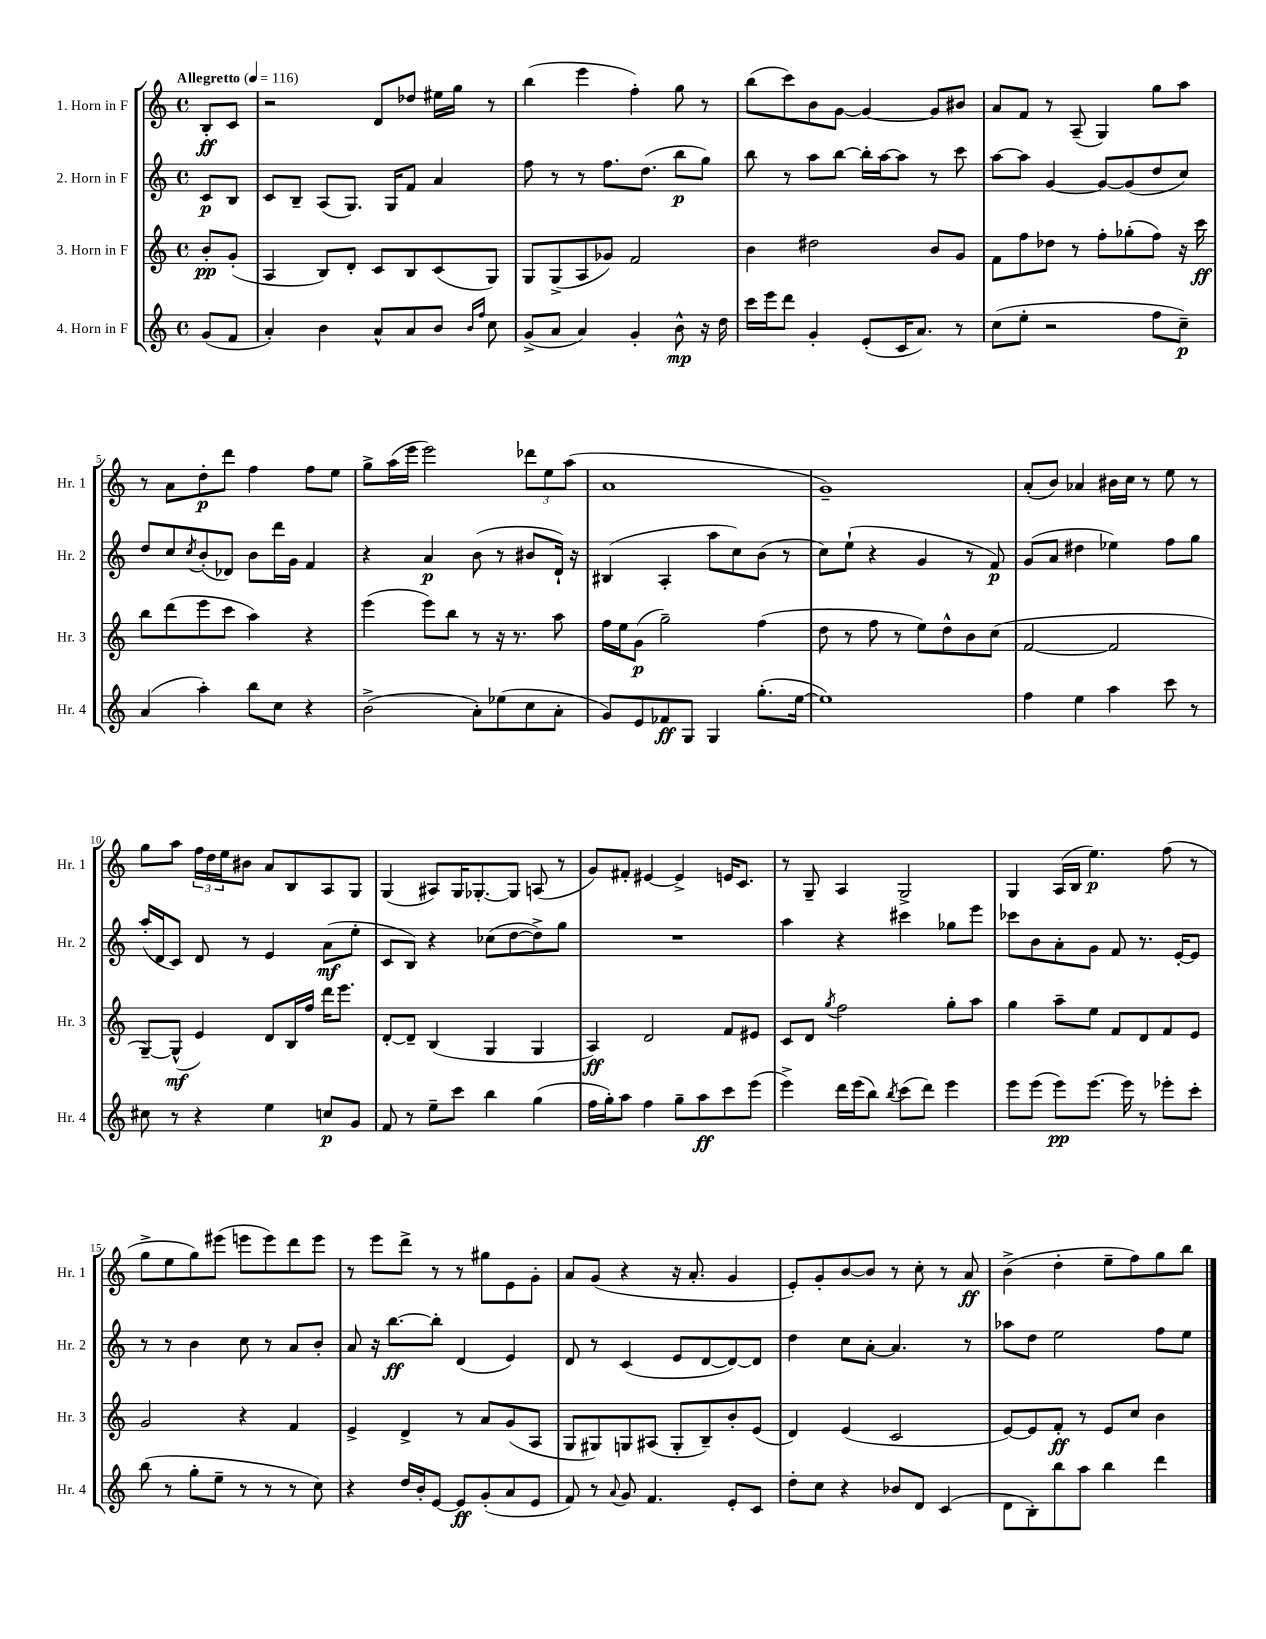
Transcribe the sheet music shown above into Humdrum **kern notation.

**kern	**kern	**kern	**kern
*staff4	*staff3	*staff2	*staff1
*clefG2	*clefG2	*clefG2	*clefG2
*k[]	*k[]	*k[]	*k[]
*M4/4	*M4/4	*M4/4	*M4/4
*met(c)	*met(c)	*met(c)	*met(c)
*MM116	*MM116	*MM116	*MM116
(8g/L	8b'/L	8c/L	8B'/L
8f/J	(8g'/J	8B/J	8c/J
=	=	=	=
4a'/)	4A/	8c/L	2r
.	.	8B~/J	.
4b\	8B/L)	(8A/L	.
.	8d'/J	8.G/J)	.
8a^^/L	8c/L	.	8d/L
.	.	16G/LK	.
8a/	8B/	8f/J	8dd-/J
8b/J	(8c/	4a/	16ee#\LL
.	.	.	16gg\JJ
16qqb/LL	.	.	.
16qqff/JJ	.	.	.
8cc\	8G/J)	.	8r
=	=	=	=
(8g^/L	8G/L	8ff\	(4bb\
8a/J	(8G^/	8r	.
4a/)	8A/	8r	4eee\
.	8g-/J)	8.ff\L	.
4g'/	2f/	.	4ff'\)
.	.	(8.dd\J	.
8b^^\	.	8bb\L	8gg\
16r	.	8gg\J)	8r
16dd\	.	.	.
=	=	=	=
16ccc\LL	4b\	8bb\	(8bb\L
16eee\J	.	.	.
8ddd\J	.	8r	8ccc\)
4g'/	2dd#\	8aa\L	8b\
.	.	[8bb\J	[8g\J
(8e'/L	.	16bb'\]LL	4g/_
.	.	[16aa\J	.
16c/K	.	8aa\]J	.
8.a/J)	.	.	.
.	8b/L	8r	8g/]L
8r	8g/J	8ccc\	8b#/J
=	=	=	=
(8cc\L	8f\L	[8aa\L	8a/L
8ee'\J	8ff\	8aa\]J	8f/J
2r	8dd-\J	[4g/	8r
.	8r	.	(8A~/
.	8ff'\L	8g/_L	4G/)
.	(8gg-'\	(8g/]	.
8ff\L	8ff\J)	8dd/	8gg\L
8cc~\J)	16r	8cc/J)	8aa\J
.	16ccc\	.	.
=	=	=	=
(4a/	8bb\L	8dd/L	8r
.	(8ddd\	8cc/	8a\L
.	.	8qcc/	.
4aa'\)	8eee\	(8b'/	8dd'\
.	8ccc\J	8d-/J)	8ddd\J
8bb\L	4aa\)	8b\L	4ff\
8cc\J	.	16ddd\L	.
.	.	16g\JJ	.
4r	4r	4f/	8ff\L
.	.	.	8ee\J
=	=	=	=
(2b^\	(4eee\	4r	8gg^\L
.	.	.	(16aa\L
.	.	.	16eee\JJ
.	8eee\L)	4a/	2eee\)
.	8bb\J	.	.
8a'\L)	8r	(8b\	.
(8ee-\	16r	8r	.
.	8.r	.	.
8cc\	.	8b#/L	12ddd-\L
.	.	.	12ee\
8a'\J	8aa\	16d`/Jk)	.
.	.	.	(12aa\J
.	.	16r	.
=	=	=	=
8g/L)	16ff\LL	(4B#/	1a
.	16ee\J	.	.
8e/	(8g\J	.	.
8f-/	2gg~\)	4A'/	.
8G/J	.	.	.
4G/	.	8aa\L	.
.	.	8cc\)	.
(8.gg'\L	(4ff\	(8b\J	.
.	.	8r	.
[16ee\Jk	.	.	.
=	=	=	=
1ee])	8dd\	8cc\L)	1g~)
.	8r	(8ee`\J	.
.	8ff\	4r	.
.	8r	.	.
.	8ee\L)	4g/	.
.	8dd^^\	.	.
.	8b\	8r	.
.	(8cc\J	8f/)	.
=	=	=	=
4ff\	[2f/	(8g/L	(8a'/L
.	.	8a/J	8b/J)
4ee\	.	4dd#\	4a-/
4aa\	2f/]	4ee-\)	16b#\LL
.	.	.	16cc\JJ
.	.	.	8r
8ccc\	.	8ff\L	8ee\
8r	.	8gg\J	8r
=	=	=	=
8cc#\	[8G~/L)	(16aa'/LL	8gg\L
.	.	16d/J	.
8r	(8G^^/]J	8c/J)	8aa\J
4r	4e/)	8d/	24ff\LL
.	.	.	24dd\
.	.	.	24ee\J
.	.	8r	8b#\J
4ee\	8d/L	4e/	8a/L
.	16B/L	.	8B/
.	16ff/JJ	.	.
8cc/L	16ddd\LK	(8a\L	8A/
.	8.eee\J	.	.
8g/J	.	8ee'\J	8G/J
=	=	=	=
8f/	[8d'/L	8c/L	(4G/
8r	8d~/]J	8B/J)	.
8ee~\L	(4B/	4r	8A#/L)
8ccc\J	.	.	16G/K
.	.	.	[8.G-'/
4bb\	4G/	(8cc-\L	.
.	.	[8dd\	8G-/]J
(4gg\	4G/	8dd^\])	(8A/
.	.	8gg\J	8r
=	=	=	=
16ff\LL	4A/)	1r	8g/L)
16gg'\J)	.	.	.
8aa\J	.	.	8f#'/J
4ff\	2d/	.	[4e#/
8gg~\L	.	.	4e#^/]
8aa\	.	.	.
8ccc\	8f/L	.	16e/LK
.	.	.	8.c/J
(8eee\J	8e#/J	.	.
=	=	=	=
4eee^\)	8c/L	4aa\	8r
.	8d/J	.	8G~/
.	8qgg/	.	.
16ddd\LL	2ff\	4r	4A/
(16eee\J	.	.	.
8bb\J)	.	.	.
8qbb/	.	.	.
(8ccc\L	.	4ccc#\	2G^/
8ddd\J)	.	.	.
4eee\	8gg'\L	8gg-\L	.
.	8aa\J	8eee\J	.
=	=	=	=
8eee\L	4gg\	8ccc-\L	4G/
(8eee\J	.	8b\	.
8eee\L)	8aa~\L	8a'\	(16A/LL
.	.	.	16B/JJ
[8.eee\J	8ee\J	8g\J	4.ee\)
.	8f/L	8f/	.
16eee\]	.	.	.
8r	8d/	8.r	.
8eee-'\L	8f/	.	(8ff\
.	.	[16e'/LK	.
8ccc'\J	8e/J	8e/]J	8r
=	=	=	=
(8bb\	2g/	8r	8gg^\L
8r	.	8r	8ee\
8gg'\L	.	4b\	8gg\)
8ee~\J	.	.	(8eee#\J
8r	4r	8cc\	8eee\L
8r	.	8r	8eee\)
8r	4f/	8a/L	8ddd\
8cc\)	.	8b'/J	8eee\J
=	=	=	=
4r	4e^/	8a/	8r
.	.	16r	8eee\L
.	.	[8.bb\L	.
16dd/LL	4d^/	.	8ddd^\J
16b'/J	.	.	.
[8e/J	.	8bb'\]J	8r
8e/]L	8r	(4d/	8r
(8g'/	8a/L	.	8gg#\L
8a/	(8g/	4e/)	8e\
8e/J	8A/J	.	8g'\J
=	=	=	=
8f/)	8G/L	8d/	8a/L
8r	8G#/)	8r	(8g/J
8qqa/	.	.	.
8g/	8G/	(4c/	4r
4.f/	(8A#/J	.	.
.	8G'/L	8e/L	16r
.	.	.	8.a'/
.	8B~/)	[8d/	.
8e'/L	8b'/	8d/_)	4g/
8c/J	(8e/J	8d/]J	.
=	=	=	=
8dd'\L	4d/)	4dd\	8e'/L)
8cc\J	.	.	8g'/
4r	(4e/	8cc\L	[8b/
.	.	[8a'\J	8b/]J
8b-/L	2c/	4.a/]	8r
8d/J	.	.	8cc'\
(4c/	.	.	8r
.	.	8r	8a/
=	=	=	=
8d\L	[8e/L)	8aa-\L	(4b^\
8B'\)	8e/]	8dd\J	.
8bb\	8f'/J	2ee\	4dd'\
8aa\J	8r	.	.
4bb\	8e/L	.	8ee~\L
.	8cc/J	.	8ff\)
4ddd\	4b\	8ff\L	8gg\
.	.	8ee\J	8bb\J
==	==	==	==
*-	*-	*-	*-
